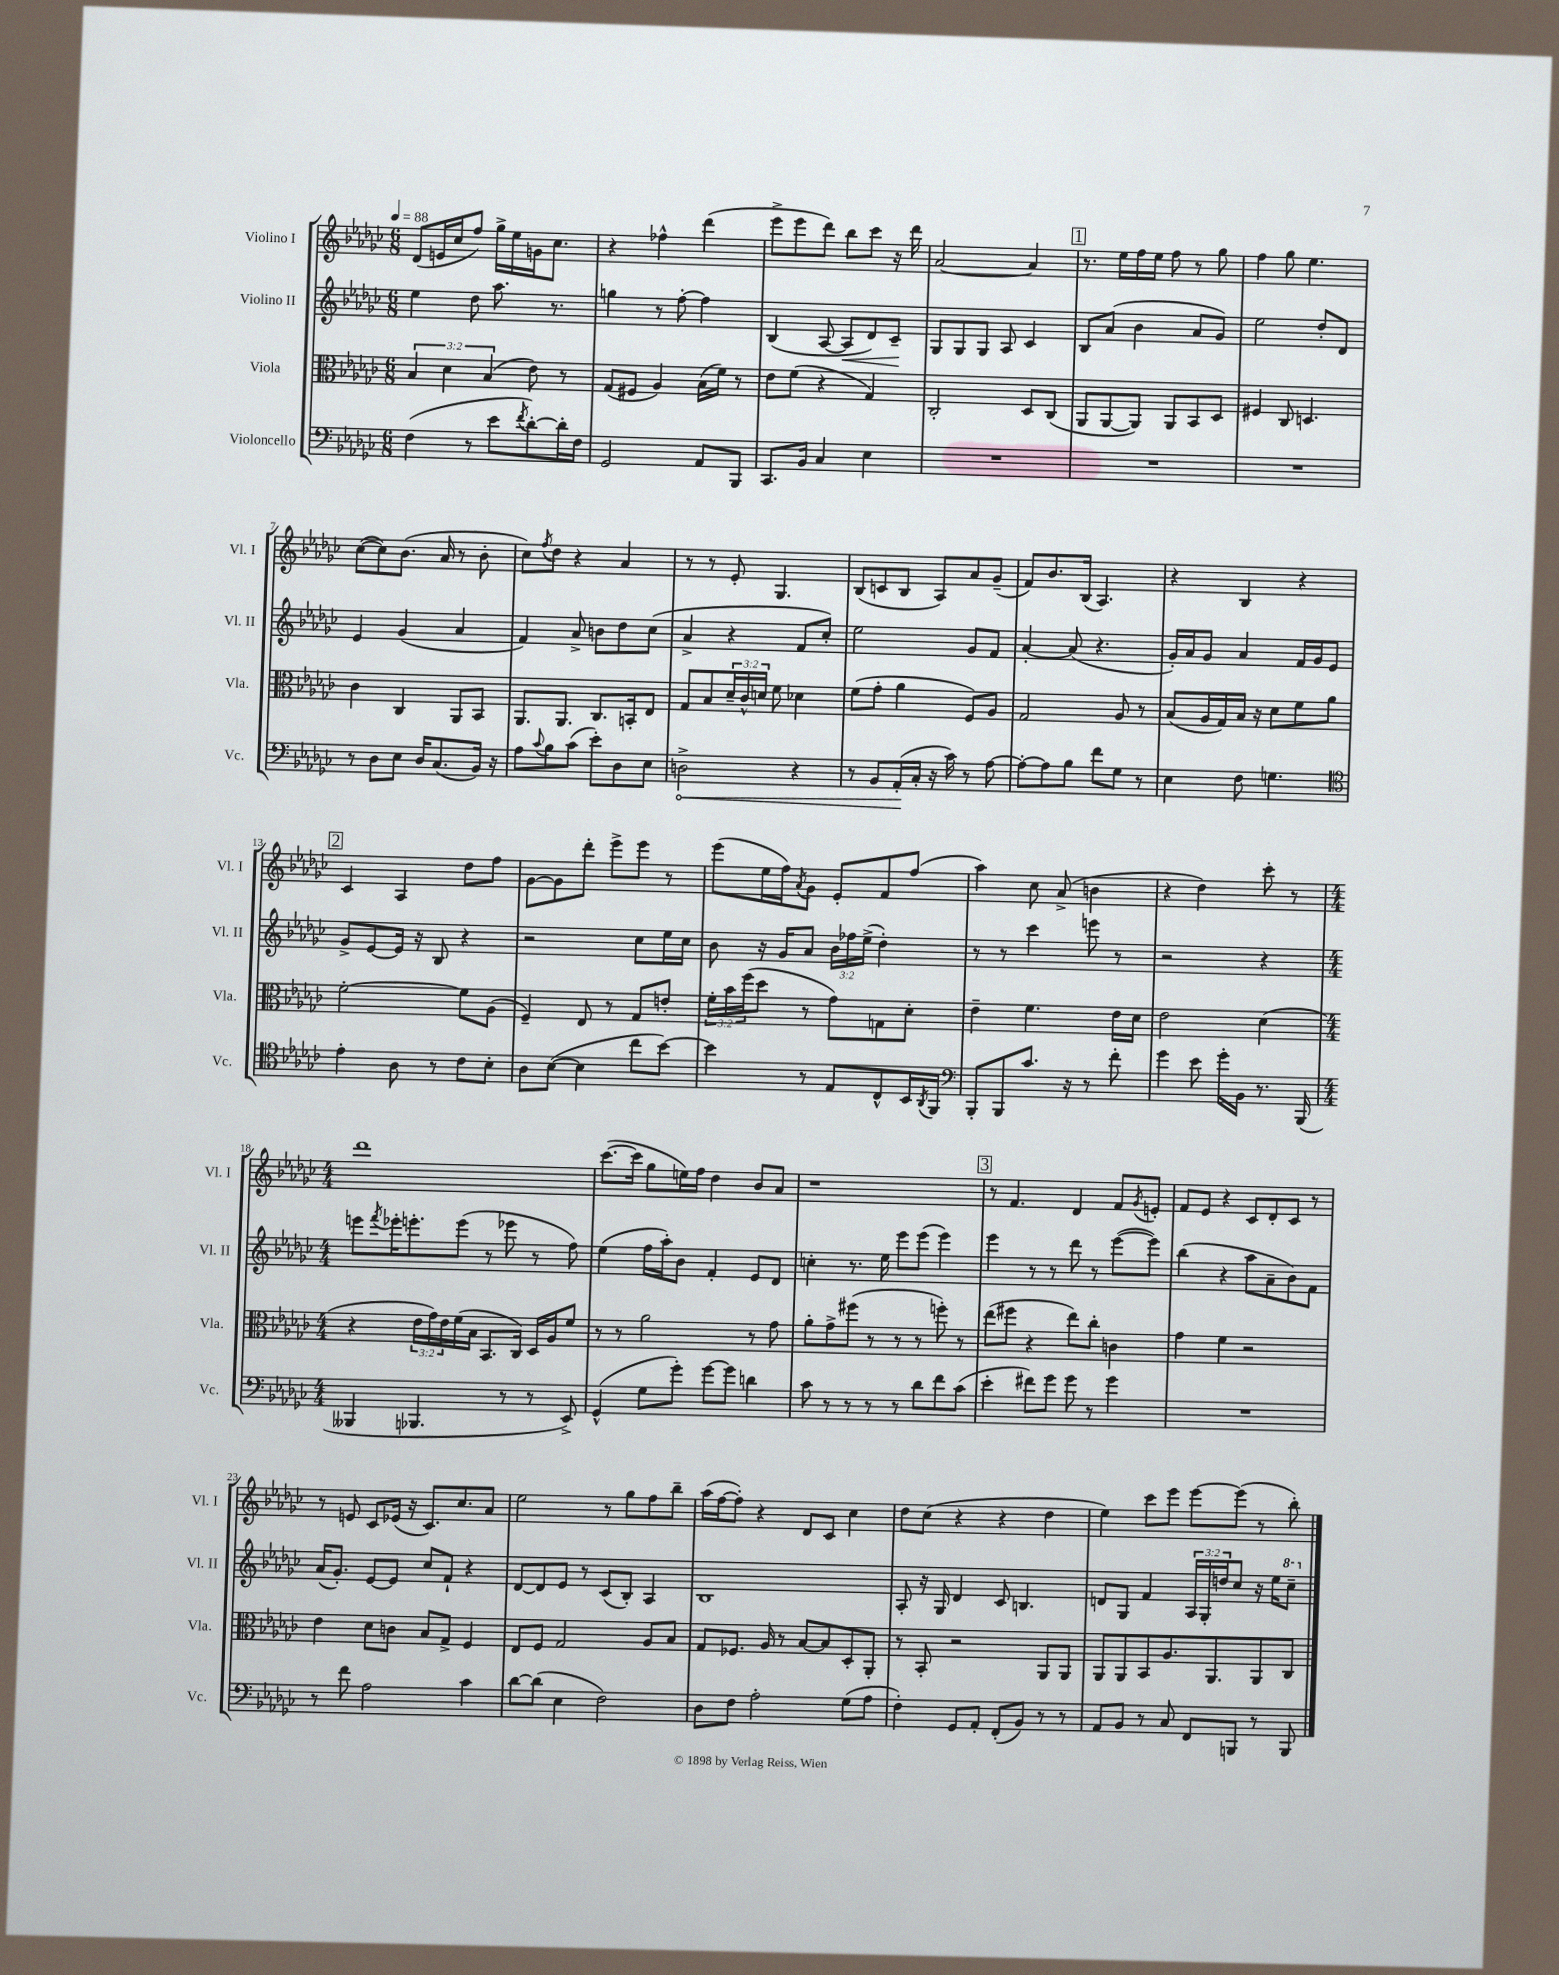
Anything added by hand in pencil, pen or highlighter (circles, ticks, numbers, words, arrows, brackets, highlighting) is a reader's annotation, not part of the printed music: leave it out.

**kern	**dynam	**kern	**kern	**dynam	**kern
*part4	*part4	*part3	*part2	*part2	*part1
*staff4	*staff4	*staff3	*staff2	*staff2	*staff1
*I"Violoncello	*	*I"Viola	*I"Violino II	*	*I"Violino I
*I'Vc.	*	*I'Vla.	*I'Vl. II	*	*I'Vl. I
*clefF4	*	*clefC3	*clefG2	*	*clefG2
*k[b-e-a-d-g-c-]	*	*k[b-e-a-d-g-c-]	*k[b-e-a-d-g-c-]	*	*k[b-e-a-d-g-c-]
*M6/8	*	*M6/8	*M6/8	*	*M6/8
*MM88	*	*MM88	*MM88	*	*MM88
=1	=1	=1	=1	=1	=1
(4F\	.	6B-/	4ee-\	.	(8d-/L
.	.	.	.	.	16en/L
.	.	6d-\	.	.	.
.	.	.	.	.	16cc-/J
8r	.	.	8dd-\	.	8ff/J)
.	.	(6B-/	.	.	.
8e-\L	.	.	8.aa-\	.	16gg-^\LL
.	.	.	.	.	16ee-\
8qf/	.	.	.	.	.
[8d-'\)	.	8e-\)	.	.	16gn\J
.	.	.	8.r	.	8.cc-\J
16d-'\L]	.	8r	.	.	.
16F\JJ	.	.	.	.	.
=2	=2	=2	=2	=2	=2
2GG-/	.	(8G-/L	4ggn\	.	4r
.	.	8F#X/J	.	.	.
.	.	4A-/)	8r	.	4ff-X^^\
.	.	.	[8ff'\	.	.
8AA-/L	.	(16B-\LL	4ff\]	.	(4ddd-\
.	.	16f\JJ)	.	.	.
8BBB-/J	.	8r	.	.	.
=3	=3	=3	=3	=3	=3
8.CC-/L	.	8e-\L	(4B-/	.	8eee-^\L
.	.	(8f\J	.	.	8eee-\
16BB-/Jk	.	.	.	.	.
4C-/	.	4r	[8A-/	.	8ddd-\J)
!	!	!	!	!LO:HP:b	!
.	.	.	8A-/L]	<	8bb-\L
4E-\	.	4G-/)	8d-/)	.	8ccc-\J
.	.	.	8c-~/J	.	16r
.	.	.	.	.	16ddd-\
.	.	.	.	[	.
=4	=4	=4	=4	=4	=4
2.r	.	2C-'/	8G-/L	.	[2a-/
.	.	.	8G-/	.	.
.	.	.	8G-/J	.	.
.	.	.	8A-/	.	.
.	.	8D-/L	4c-/	.	4a-/]
.	.	(8C-/J	.	.	.
!!LO:REH:place=s1:t=1
=5	=5	=5	=5	=5	=5
2.r	.	8AA-/L	8B-/L	.	8.r
.	.	[8AA-/	(8a-/J	.	.
.	.	.	.	.	16ee-\LL
.	.	8AA-/J])	4b-\	.	16ff\
.	.	.	.	.	16ee-\JJ
.	.	8AA-/L	.	.	8ff\
.	.	8BB-/	8a-/L	.	8r
.	.	8D-/J	8g-/J)	.	8gg-\
=6	=6	=6	=6	=6	=6
2.r	.	4F#X/	2ee-\	.	4ff\
.	.	8C-/	.	.	8gg-\
.	.	4.Dn/	.	.	4.ee-\
.	.	.	8dd-'/L	.	.
.	.	.	8d-/J	.	.
!!LO:LB:g=z
=7	=7	=7	=7	=7	=7
8r	.	4c-\	4e-/	.	([8cc-\L
8D-\L	.	.	.	.	8cc-\])
8E-\J	.	4C-/	(4g-/	.	(8.b-\J
16D-/KL	.	.	.	.	.
(8.C-/	.	.	.	.	16a-/
.	.	8AA-/L	4a-/	.	8r
16BB-/Jk)	.	8BB-/J	.	.	8b-'\
16r	.	.	.	.	.
=8	=8	=8	=8	=8	=8
8A-\L	.	8.AA-/L	4f/)	.	8cc-\L)
8qqc-/	.	.	.	.	8qff/
8B-\	.	.	.	.	8dd-\J
.	.	8.AA-/J	.	.	.
(8c-\J	.	.	8a-^/	.	4r
8e-'\L)	.	8.C-/L	8bn\L	.	.
8D-\	.	.	8dd-\	.	4a-/
.	.	16BBn'/k	.	.	.
8E-\J	.	8E-/J	(8cc-\J	.	.
=9	=9	=9	=9	=9	=9
!	!LO:HP:b	!	!	!	!
2Dn^\	<	8G-/L	4a-^/	.	8r
.	.	8B-/	.	.	8r
.	.	24d-~/L	4r	.	8e-'/
.	.	24c-^^/	.	.	.
.	.	24dn/JJ	.	.	.
.	.	8f\	.	.	4.G-/
4r	.	4d-X\	8f/L	.	.
.	.	.	8cc-'/J)	.	.
=10	=10	=10	=10	=10	=10
8r	.	(8f\L	2ee-\	.	(8B-/L
8BB-/L	.	8g-'\J	.	.	8cn/
(16AA-'/L	.	4a-\	.	.	8B-/J
16C-'/JJ	[	.	.	.	.
16r	.	.	.	.	8A-/L)
16c-\)	.	.	.	.	.
8r	.	8F/L)	8g-/L	.	8a-/
[8A-\	.	8A-/J	8f/J	.	(8g-~/J
=11	=11	=11	=11	=11	=11
8A-'\L_	.	2G-/	[4a-'/	.	8f/L)
8A-\]	.	.	.	.	8.b-/
8B-\J	.	.	(8a-/]	.	.
.	.	.	.	.	(16B-/Jk
8f\L	.	.	4.r	.	4.A-/)
8G-\J	.	8A-/	.	.	.
8r	.	8r	.	.	.
=12	=12	=12	=12	=12	=12
4E-\	.	(8B-/L	16g-'/LL)	.	4r
.	.	.	16a-/J	.	.
.	.	16A-/L	8g-/J	.	.
.	.	16G-/)	.	.	.
8F\	.	16B-/JJ	4a-/	.	4B-/
.	.	16r	.	.	.
4.Gn\	.	8d-\L	.	.	.
.	.	8f\	16f/LL	.	4r
.	.	.	16g-/J	.	.
.	.	8a-\J	8e-/J	.	.
!!LO:LB:g=z
!!LO:REH:place=s1:t=2
=13	=13	=13	=13	=13	=13
*clefC4	*	*	*	*	*
4e-'\	.	[2f'\	8g-^/L	.	4c-/
.	.	.	[8e-/	.	.
8A-\	.	.	16e-/Jk]	.	4A-/
.	.	.	16r	.	.
8r	.	.	8B-/	.	.
8c-\L	.	8f\L]	4r	.	8dd-\L
8B-'\J	.	(8A-\J	.	.	8ff\J
=14	=14	=14	=14	=14	=14
8A-\L	.	4F~/)	2r	.	[8g-\L
([8B-\J	.	.	.	.	8g-\]
4B-\]	.	8E-/	.	.	8ddd-'\J
.	.	8r	.	.	8eee-^\L
8cc-\L	.	8G-/L	8cc-\L	.	8eee-\J
[8b-\J)	.	8en'/J	16ee-\L	.	8r
.	.	.	16cc-\JJ	.	.
=15	=15	=15	=15	=15	=15
4b-\]	.	24f'\LL	8b-\	.	(8eee-\L
.	.	24b-\	.	.	.
.	.	(24ff\J	.	.	.
.	.	8dd-\J	16r	.	16ee-\L
.	.	.	16g-/KL	.	16ff\J)
.	.	.	.	.	8qa-/
8r	.	8r	8a-/J	.	8g-\J
8E-/L	.	8g-\L)	24b-\LL	.	8e-'/L
.	.	.	24ff-X\	.	.
.	.	.	(24ee-^\JJ	.	.
8C-^^/	.	8Gn\	4dd-'\)	.	8f/
16BB-/L	.	8d-'\J	.	.	(8ff/J
8qAA-/	.	.	.	.	.
16FF/JJ	.	.	.	.	.
=16	=16	=16	=16	=16	=16
*clefF4	*	*	*	*	*
8BBB-'/L	.	4e-~\	8r	.	4aa-\)
8BBB-/	.	.	8r	.	.
8.c-/J	.	4.f\	4ccc-\	.	8cc-\
.	.	.	.	.	(8a-^/
16r	.	.	.	.	.
8r	.	.	8eeen\	.	4bn\
8f'\	.	16e-\LL	8r	.	.
.	.	16d-\JJ	.	.	.
=17	=17	=17	=17	=17	=17
4g-\	.	2e-\	2r	.	4r
8e-\	.	.	.	.	4dd-\)
16g-'\LL	.	.	.	.	.
16BB-\JJ	.	.	.	.	.
8.r	.	(4d-\	4r	.	8ccc-'\
.	.	.	.	.	8r
(16BBB-/	.	.	.	.	.
!!LO:LB:g=z
=18	=18	=18	=18	=18	=18
*M4/4	*	*M4/4	*M4/4	*	*M4/4
4BBB--X/	.	4r	8eeen\L	.	1ddd-
.	.	.	8qfff/	.	.
.	.	.	16eee-X'\K	.	.
.	.	.	8.eeen'\	.	.
4.BBB-X/	.	24e-\LL	.	.	.
.	.	24g-\)	.	.	.
.	.	24e-\	.	.	.
.	.	(16f\	(8eee\J	.	.
.	.	16B-\JJ	.	.	.
.	.	8.BB-/L	8r	.	.
8r	.	.	8eee-X\	.	.
.	.	16C-/Jk)	.	.	.
8r	.	16D-/LL	8r	.	.
.	.	16A-/J	.	.	.
8EE-^/)	.	8f/J	8ff\)	.	.
=19	=19	=19	=19	=19	=19
(4GG-^^/	.	8r	(4ee-\	.	([8.ccc-\L
.	.	8r	.	.	.
.	.	.	.	.	16ccc-\Jk]
8G-\L	.	2a-\	16ff\LL	.	8gg-\L
.	.	.	16aa-'\J)	.	.
8g-'\J)	.	.	8b-\J	.	16een\L)
.	.	.	.	.	16ff\JJ
[8g-\L	.	.	4f'/	.	4dd-\
8g-\J]	.	.	.	.	.
4dn\	.	8r	8e-/L	.	8b-/L
.	.	8g-\	8d-/J	.	8a-/J
=20	=20	=20	=20	=20	=20
8c-\	.	8a-'\L	4ccn'\	.	1r
8r	.	8g-^\	.	.	.
8r	.	(8ff#X\J	8.r	.	.
8r	.	8r	.	.	.
.	.	.	16ee-\	.	.
8r	.	8r	8eee-\L	.	.
8d-\L	.	8r	(8eee-\J	.	.
8f\	.	8ffn'\)	4eee-\)	.	.
(8c-\J	.	8r	.	.	.
!!LO:REH:place=s1:t=3
=21	=21	=21	=21	=21	=21
4e-'\	.	(8ee-\L	4eee-\	.	8r
.	.	8ff#X\J	.	.	4.f/
8f#X\L)	.	4r	8r	.	.
8g-\J	.	.	8r	.	.
8g-\	.	8ee-\L)	8ddd-\	.	4d-/
8r	.	8cc-'\J	8r	.	.
4g-\	.	4cn\	([8eee-\L	.	8f/L
.	.	.	.	.	8qg-/
.	.	.	8eee-\J])	.	8en'/J
=22	=22	=22	=22	=22	=22
1r	.	4g-\	(4bb-\	.	8f/L
.	.	.	.	.	8e-/J
.	.	4f\	4r	.	4r
.	.	2r	8aa-\L	.	8c-/L
.	.	.	8a-~\	.	8d-'/
.	.	.	8b-\)	.	8c-/J
.	.	.	8f\J	.	8r
!!LO:LB:g=z
=23	=23	=23	=23	=23	=23
8r	.	4e-\	(16a-/KL	.	8r
.	.	.	8.g-'/J)	.	.
8f\	.	.	.	.	8en/
2A-\	.	8d-\L	[8e-/L	.	8c-/L
.	.	8cn\J	8e-/J]	.	(16e-X/Jk
.	.	.	.	.	16r
.	.	8B-/L	8cc-/L	.	8.c-/L)
.	.	8G-^/J	8f`/J	.	.
.	.	.	.	.	8.cc-/
4c-\	.	4F/	4r	.	.
.	.	.	.	.	8a-/J
=24	=24	=24	=24	=24	=24
[8d-\L	.	8E-/L	[8d-/L	.	2ee-\
(8d-\J]	.	8F/J	8d-/]	.	.
4E-\	.	2G-/	8e-/J	.	.
.	.	.	8r	.	.
2F\)	.	.	(8c-/L	.	8r
.	.	.	8B-'/J)	.	8gg-\L
.	.	8A-/L	4A-/	.	8ff\
.	.	8B-/J	.	.	8bb-~\J
=25	=25	=25	=25	=25	=25
8D-\L	.	8G-/L	1B-	.	(16aa-\LL
.	.	.	.	.	[16ff\J
8F\J	.	8.F-X/J	.	.	8ff'\J])
2A-'\	.	.	.	.	4r
.	.	16A-/	.	.	.
.	.	8r	.	.	.
.	.	[8B-/L	.	.	8d-/L
.	.	8B-/]	.	.	8c-/J
(8G-\L	.	8D-'/	.	.	4cc-\
8A-\J	.	8AA-'/J	.	.	.
=26	=26	=26	=26	=26	=26
4F'\)	.	8r	8A-'/	.	8dd-\L
.	.	8BB-'/	16r	.	(8cc-\J
.	.	.	16G-/	.	.
8GG-/L	.	2r	4d-/	.	4r
8AA-'/J	.	.	.	.	.
(8FF'/L	.	.	8c-/	.	4r
8BB-/J)	.	.	4.Bn/	.	.
8r	.	8AA-/L	.	.	4dd-\
8r	.	8AA-/J	.	.	.
=27	=27	=27	=27	=27	=27
8AA-/L	.	8AA-/L	8dn/L	.	4ee-\)
8BB-/J	.	8AA-/	8G-/J	.	.
8r	.	8BB-/	4f/	.	8ccc-\L
8C-/	.	8.A-/	.	.	8eee-\J
8FF/L	.	.	24A-/LL	.	[8eee-\L
.	.	.	24G-'/	.	.
.	.	8.AA-/	.	.	.
.	.	.	24ddn/J	.	.
8BBBn/J	.	.	8cc-/J	.	(8eee-\J]
8r	.	8AA-/	16r	.	8r
.	.	.	16ee-\KL	.	.
*	*	*	*8va	*	*
8BBB/	.	8C-/J	8ccc-~\J	.	8bb-'\)
*	*	*	*X8va	*	*
==	==	==	==	==	==
*-	*-	*-	*-	*-	*-
